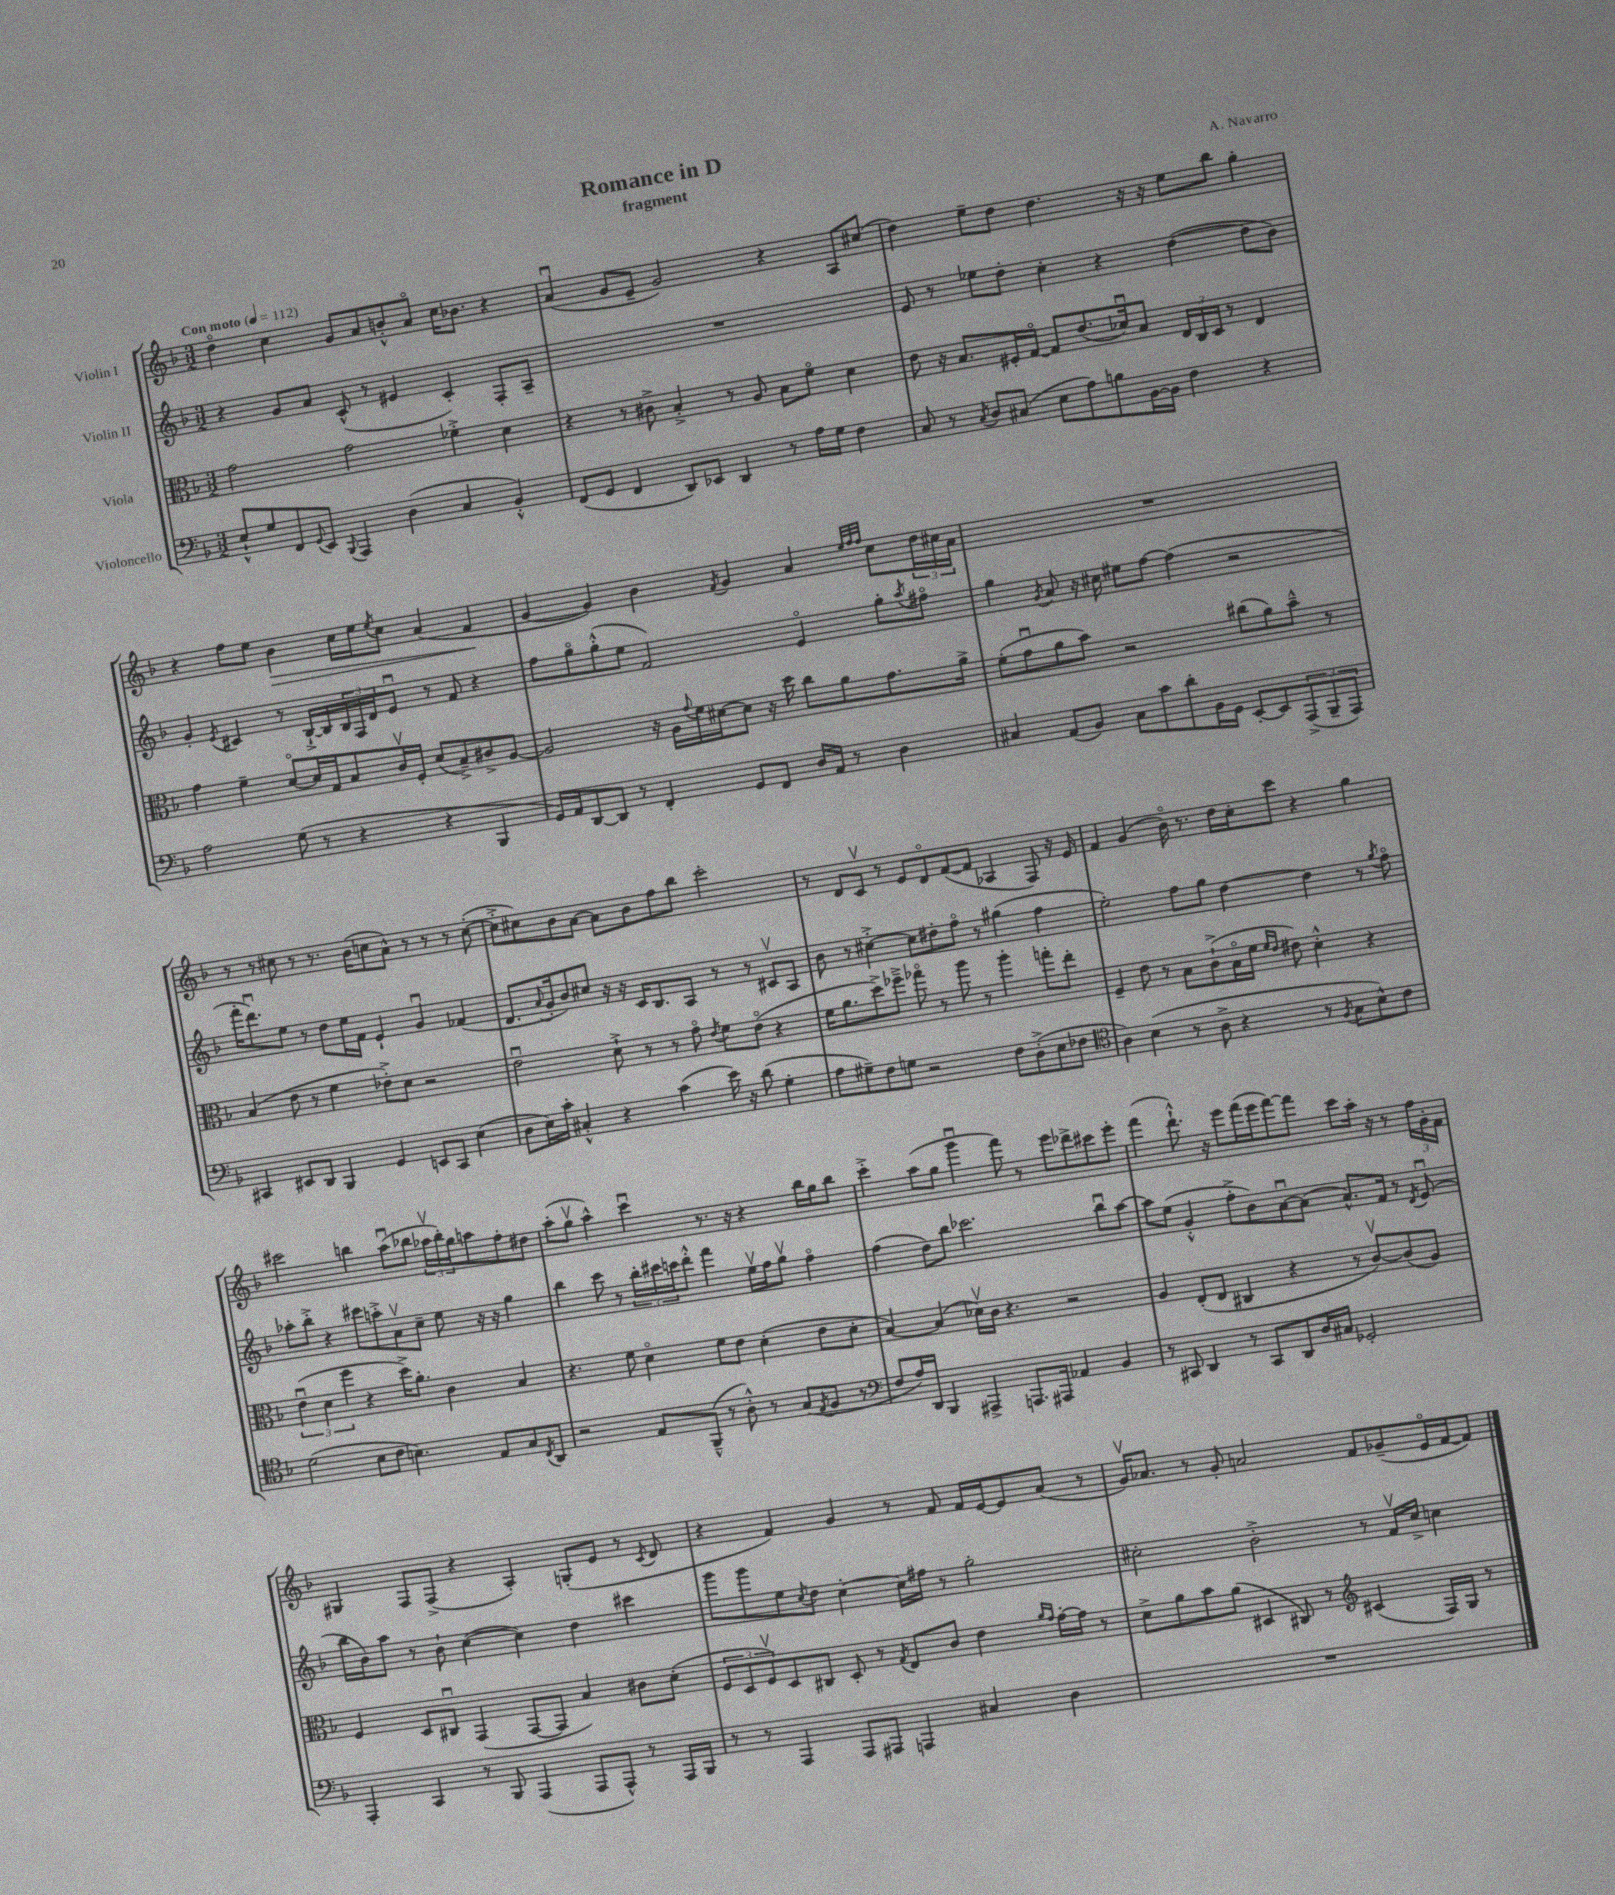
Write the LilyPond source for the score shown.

\header { title = "Romance in D" composer = "A. Navarro" subtitle = "fragment" }
<<
\new StaffGroup <<
\new Staff = "s0" \with { instrumentName = "Violin I" } {
    \clef treble \key f \major \numericTimeSignature \time 3/2 \tempo "Con moto" 4 = 112
    d''4\flageolet c''4 g'8 a'8 b'8-.-^ a'8\flageolet c''16 bes'8. r4 |
    a'4\downbow( g'8 e'8-- g'2) r4 a8 cis''8( |
    d''4) e''8-- d''8 d''4. r16 r16 e''8 bes''8 g''4-. |
    r4 f''8 e''8 bes'4\> c''16 e''16 \acciaccatura { e''8 } c''8 a'4( f'4\! |
    g'4~ g'4) bes'4 \acciaccatura { f'8 } g'4 a'4 \grace { e''32 f''32 f''32 } c''8 \tuplet 3/2 { d''16 cis''16 a'16 } |
    R1. |
    r8 r8 cis''8 r8 r8. bes'16( c''8 a'8-^) r8 r8 r8 c''8~-.( |
    c''8-.-> cis''8) bes'8 a'8~ a'8 bes'8 f''8 bes''8 c'''2-. |
    r8 d'8 c'8\upbow r8 e'8 d'8\flageolet f'8~( f'8 aes4 f8) r16 e'16 |
    f'4 g'4( bes'16\flageolet) r8. d''16 c''16-. c'''8 r4 g''4 |
    cis'''2 b''4 a''8\downbow( bes''8 \tuplet 3/2 { aes''16\upbow bes''16-.) g''16 } a''8 f''8-. dis''8 |
    a''8-.( g''8\upbow a''4-^) c'''4\downbow r8. r16 r4 bes''16 g''16 bes''8 |
    c'''4-.-> a''8( g''8 g'''4\downbow f'''8) r8 e'''8 des'''8-> cis'''8 e'''8-. |
    f'''4( d'''8.-!-^) r16 e'''8 f'''16( e'''16 f'''8~) f'''8 c'''8 a''16-. r16 r8 \tuplet 3/2 { f''16 g'16-. f'16 } |
    gis4 f8 f8->( r4 a4-.) g8-.( e'8 r8 \acciaccatura { c'8 } d'8 |
    r4 f'4) g'4 r8 f'8 f'16 e'16~ e'8 a'8( r8 |
    g'16\upbow) aes'8. r8 g'8-. a'2 f'8 ges'8--( e'16\flageolet f'16~ f'8) \bar "|." |
}
\new Staff = "s1" \with { instrumentName = "Violin II" } {
    \clef treble \key f \major \numericTimeSignature \time 3/2
    r4 g'8 a'8 c'8-^( r8 eis'4 c'4-.) f8-. a8-- |
    R1. |
    e'8 r8 ees''8 d''8-. c''4-. r4 d''4~( d''8 bes'8) |
    g'4-. \acciaccatura { e'8 } cis'4 r8 bes16~-!-> bes16 \tuplet 3/2 { bes16 f16 d'16 } e'8\downbow r8 f'8 r4 |
    f''8 g''8\flageolet g''8-.-^( e''8 f'2) e'4\flageolet g''8-. \acciaccatura { a''8 } fis''8\flageolet |
    g''4 \acciaccatura { g'8 } a'8 r16 cis''16 eis''8 f''8~ f''4( r2 |
    f'''16-. d'''8.\downbow) e''8 r8 d''8 e''16 f'16 e'4-! g'4\downbow fes'4( |
    d'8. \appoggiatura { a'8 } g'16-. bes'8) cis''8 r16 r16 c'16 bes8. a8 r8 r8 cis'8\upbow a8 |
    bes'8 r8 cis''4~-.-> cis''8 dis''8-. f''8\flageolet r8 gis''4( f''4 |
    e''2-.) f''8 g''8 d''4~ d''4 r8 \acciaccatura { g''8 } f''8\flageolet |
    aes''8-. bes''8-.-> r4 cis'''8 a''8-.-> a'8\upbow c''8-- e''8 r16 r16 g''4 |
    bes''4 c'''8 r8 \tuplet 3/2 { bes''16-. cis'''16 c'''16 } d'''8-.-^ f'''4 e''16\upbow f''16 g''8\upbow f''4\flageolet |
    f''4( d''8) bes''8 ces'''2. bes''8\downbow a''8~ |
    a''8 e''8( g'4-.-^ f''8-.-> bes'8) a'8~\downbow a'8( a'8.-^) f'16 r8 \acciaccatura { d'8 } e'8\downbow( |
    bes''16 bes'16) a''8 r8 bes'8-! c''4~( c''4) d''4 cis'''4 |
    g'''8 g'''8 e''8 \acciaccatura { c''8 } d''8 c''4~-. c''16 fis''16 r8 g''2-. |
    cis''2-. bes'2-.-> r8 f'16\upbow cis''16-> c''4 \bar "|." |
}
\new Staff = "s2" \with { instrumentName = "Viola" } {
    \clef alto \key f \major \numericTimeSignature \time 3/2
    g'2 g'2 fes'4-.-> d'4 |
    r4 r8 cis'8-> bes4-.-> r8 a8 bes8 f'8\flageolet d'4 |
    e'8 r16 bes8. fis16-. g16~\flageolet g8 e'8.( des'16\downbow) bes8 \tuplet 3/2 { e16 c16 d16 } r8 e4 |
    g'4 f'4-- d'8~\flageolet d'16 g16 bes8 c'16\upbow f16-. d'8( bes8--->) cis'8-> a8~ |
    a2 r16 a16 \appoggiatura { g'8 } f'16 dis'16~ dis'8 r16 d''16 c''8 a'8 g'8. a'16-> |
    f'8-.( g'8\downbow a'8 bes'8) r2 cis''8( a'8) bes'8---^ r8 |
    bes4( e'8 r8 f'4 ees'8-.->) d'8 r2 |
    e'2\downbow d'8-!-> r8 r8 g'8\flageolet \acciaccatura { e'8 } f'8 e'8\flageolet( r4 |
    f'16 a'8. d''8->) fes''8---> ges''8\flageolet r8 a''8 r8 a''4-. g''8-. e''8-. |
    f4-- e'8 r8 bes8 c'8-!->( bes16\flageolet f'16 \grace { f'16 e'16 } eis'8) d'4-.-^ r4 |
    \tuplet 3/2 { e'4\downbow( d'4 f''4 } r4 d''16->) a'8.-. c'4 bes4 |
    r4. f'8 d'4\flageolet f'8 e'8 d'4-.( e'8 d'8-. |
    bes4~) bes4( des'16\upbow) c'16 r4. r2 |
    a4 e8-.( e8 cis4 r4 r8 c'8~\upbow) c'8( a8) |
    f4 d8 cis8\downbow g,4( g,8~ g,8 bes4) cis'8 d'8-.( |
    \tuplet 3/2 { f8 d8 f8\upbow) } d8 cis8 d8-. r8 \acciaccatura { g8 } e8 c'8 e'4 \grace { a'16 g'16 } g'16~-. g'16 r8 |
    d'8-> a'8 bes'8 a'8( dis4 cis8) r8 \clef treble cis'4( f16) g16 r8 \bar "|." |
}
\new Staff = "s3" \with { instrumentName = "Violoncello" } {
    \clef bass \key f \major \numericTimeSignature \time 3/2
    e8-!-^ g8 f,8 \appoggiatura { g,8 } e,8 \appoggiatura { bes,,8 } a,,4 d4( c4 bes,4-.-^) |
    f,8( g,8 f,4 d,8) ees,8 d,4 r8 a16 g16 f4 |
    c8 r8 \acciaccatura { c8 } d8 cis8( e8 a8) b8 bes,16~ bes,16 f4 r4 |
    a2 g8( r8 r4 r4 bes,,4 |
    g,16) a,16 d,8~ d,8 r8 f,4-. g,8 f,8 d16 a,16 r8 d4 |
    cis4 a,8( bes,8) cis8 c'8 d'8-. bes,16 g,16 e,8~-. e,8 \tuplet 3/2 { a,,8->( bes,,8-- a,,8) } |
    cis,4 eis,8 d,8 bes,,4 g,4 e,8 cis,8 e4( |
    d8 e16) c'16-. cis4-.-^ r4 c'4( e'16) r16 d'8( g4-. |
    a8 gis8--) f8 g8 r2 f8 d8-.->( e8 fes8 |
    \clef tenor a4) bes4( r8 a8-> r4 r8 \acciaccatura { f8 } g8 bes8-^) c'8 |
    d'2( bes8 c'8 b4.) e8 g8 \acciaccatura { c8 } a,8 |
    r2 e8 f,8---^( r8 a8-.-^) r8 g8( \acciaccatura { e8 } f8 r8 |
    \clef bass f8 a16) d,16 bes,,4 ais,,4-> a,,8. ais,,16 aes,4 bes,4 |
    r8 cis,8 d,4 r8 cis,8 d,8 d16 cis16 ges,2-. |
    a,,4-. c,4 r8 bes,,8 a,,4( a,,8 a,,8-^) r8 a,,16 bes,,16 |
    r8 r8 a,,4 a,,8 ais,,8 a,,4 cis4 d4 |
    R1. \bar "|." |
}
>>
>>
\layout { \context { \Score \remove "Bar_number_engraver" } }
